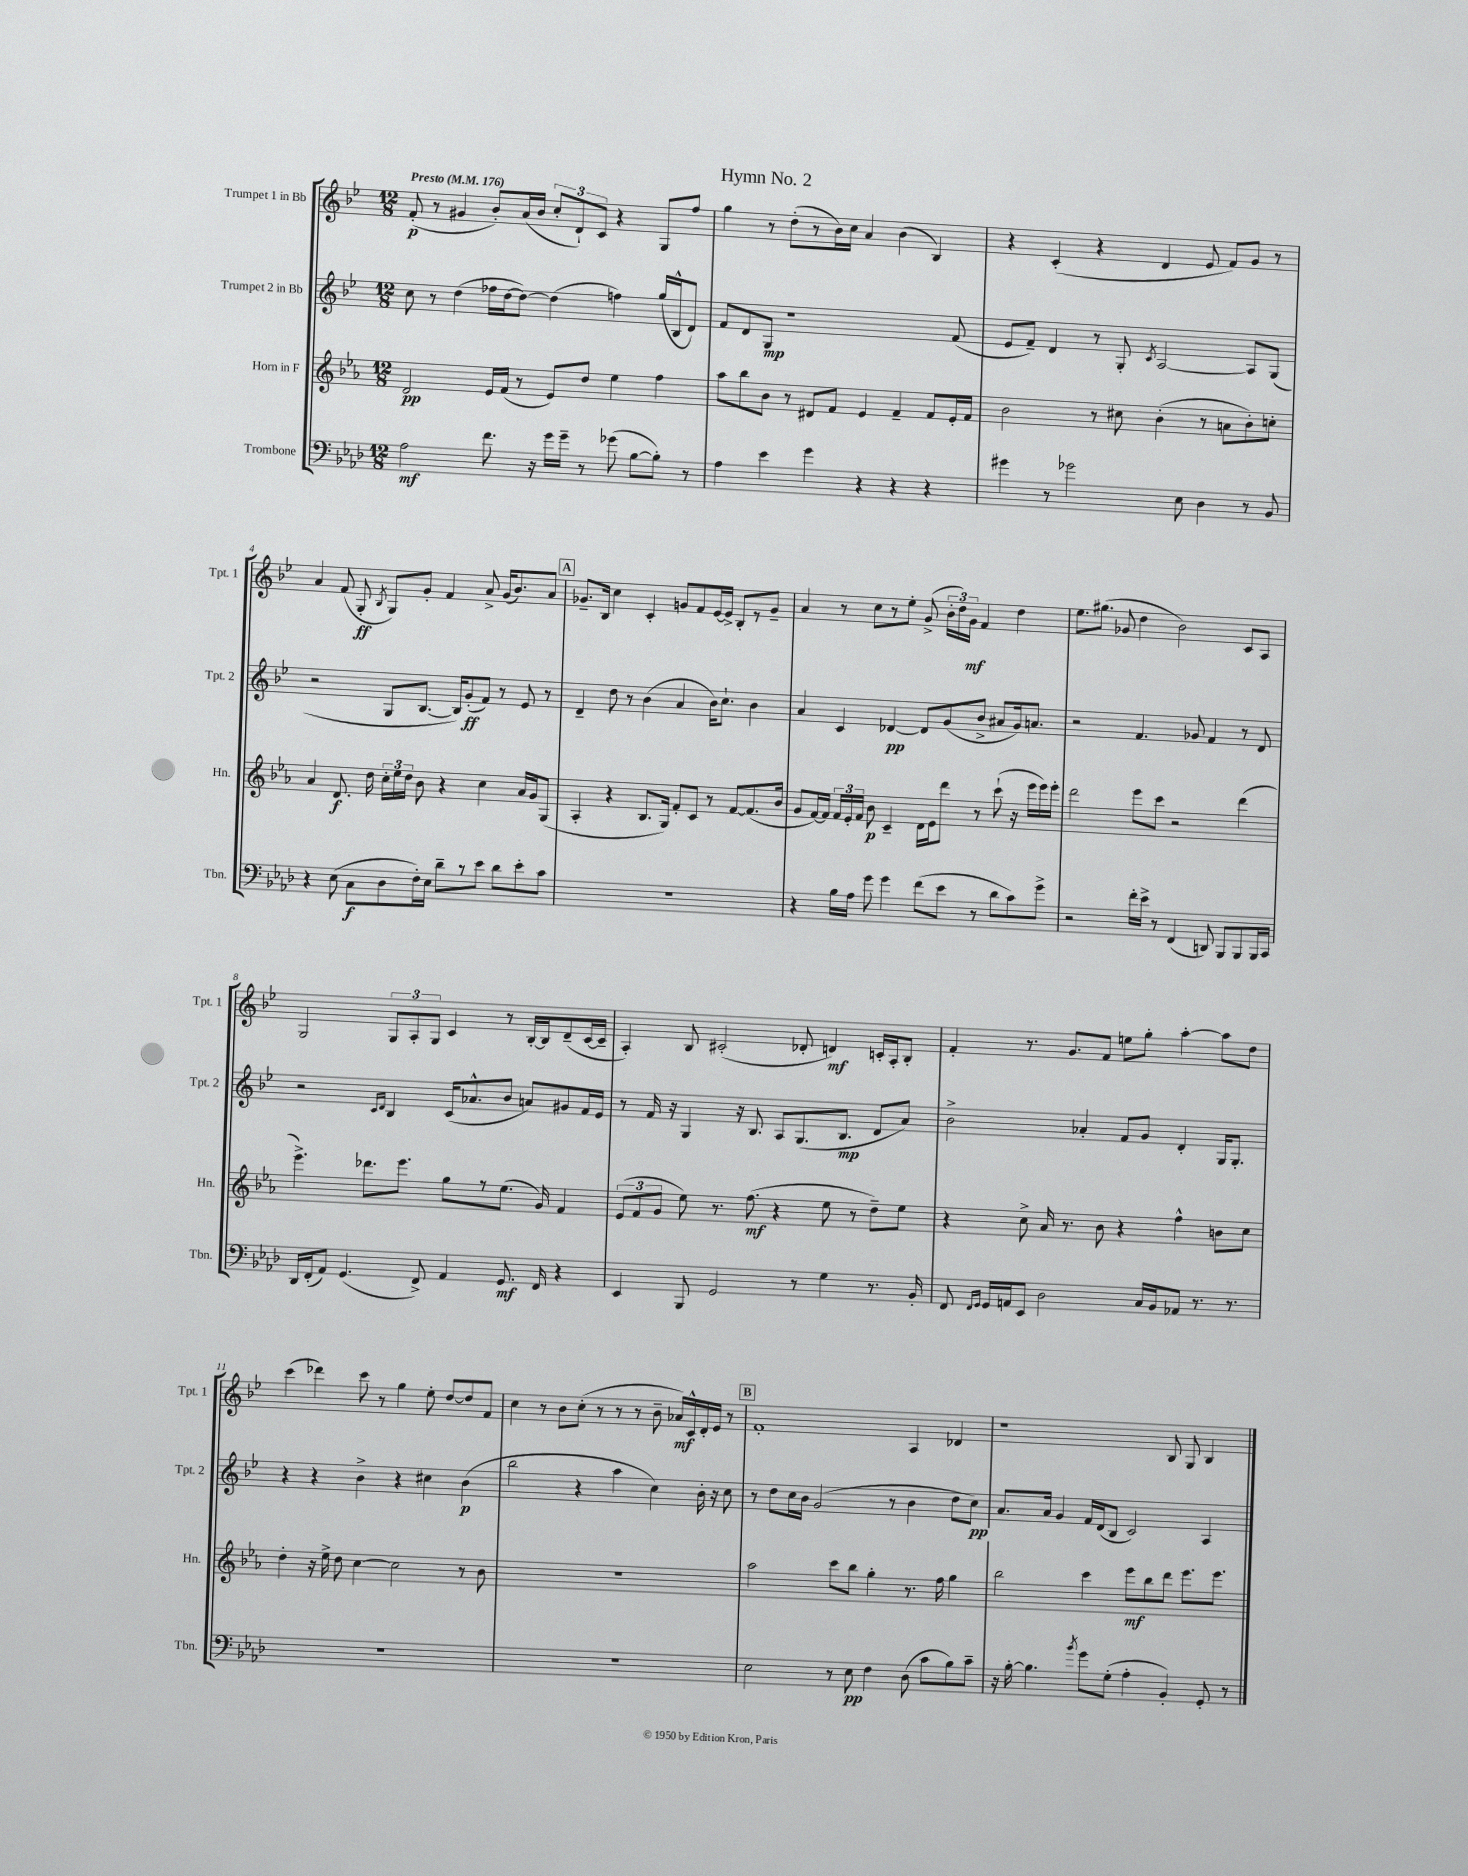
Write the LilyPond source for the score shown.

\header { title = "Hymn No. 2" }
<<
\new StaffGroup <<
\new Staff = "s0" \with { instrumentName = "Trumpet 1 in Bb" shortInstrumentName = "Tpt. 1" } {
    \clef treble \key bes \major \numericTimeSignature \time 12/8 \tempo "Presto" 4 = 176
    \autoBeamOff f'8-.\p( r8 gis'4 bes'8[-.) a'16( bes'16] \tuplet 3/2 { c''8[-. d'8-!) c'8] } r4 g8[ f''8] |
    g''4 r8 d''8[-.( r8 bes'16) c''16] a'4 bes'4( bes4) |
    r4 c'4-.( r4 d'4 ees'8 f'8[) g'8] r8 |
    a'4 f'8( g8-.\ff \acciaccatura { bes8 } g8[) g'8]-. f'4 a'8-> g'16[( bes'8.) a'8] |
    \mark \markup { \box "A" } ges'8.[-- bes16] c''4 c'4-. g'8[ f'8 ees'16~ ees'16]-> bes8[-. r8 g'8]-- |
    a'4 r8 c''8[ r8 ees''8]-. g'8->( \tuplet 3/2 { bes'16[-. d''16) g'16]\mf } f'4 d''4 |
    ees''8.[ gis''8.]( ges'8 d''4 bes'2) c'8[ a8] |
    g2 \tuplet 3/2 { g8[ a8-. g8] } c'4 r8 bes16[~-. bes16 d'8--( c'16~ c'16]-- |
    a4-.) bes8 cis'2-.( des'8-. d'4\mf) c'16[-. a16-. bes8]-. |
    f'4-. r8. g'8.[ f'8] e''8[ g''8]-. a''4~-. a''8[ d''8] |
    c'''4( des'''4) c'''8 r8 g''4 ees''8-. d''8[~ d''8 f'8] |
    c''4 r8 bes'8[ c''8]-.( r8 r8 r8 bes'8-- aes'16[\mf) c'16-^ d'16-. ees'16] r8 |
    \mark \markup { \box "B" } f'1-. a4 des'4 |
    r1 bes8 g8 bes4 \bar "|." |
}
\new Staff = "s1" \with { instrumentName = "Trumpet 2 in Bb" shortInstrumentName = "Tpt. 2" } {
    \clef treble \key bes \major \numericTimeSignature \time 12/8
    \autoBeamOff c''8 r8 d''4( fes''16[ d''16~ d''8]~) d''4( f''4) g''16[( bes16-^ d'8]) |
    f'8[ d'8 g8]\mp r1 f'8( |
    ees'8[ f'8]--) d'4 r8 g8-. \acciaccatura { c'8 } a2~ a8[ g8]( |
    r2 g8[ bes8.]~ bes16[) g'8-.\ff( f'8]) r8 ees'8 r8 |
    \mark \markup { \box "A" } d'4-- d''8 r8 bes'4( a'4 bes'16[) c''8.]-! bes'4 |
    a'4 c'4 des'4~\pp des'8[ g'8( bes'8]-> ais'8[ g'16) a'8.] |
    r2 f'4. ges'8 f'4 r8 d'8 |
    r2 \grace { c'16[ d'16] } bes4 c'16[( aes'8.-^ bes'8] a'8[) gis'8 f'16 ees'16] |
    r8 f'16 r16 g4 r16 bes8. a8[ g8.( bes8.]\mp d'8[ a'8]) |
    bes'2-> aes'4-. f'8[ g'8] d'4-. g16[ g8.]-. |
    r4 r4 bes'4-> r4 cis''4 bes'4\p( |
    bes''2 r4 a''4 c''4) bes'16-. r16 c''8 |
    \mark \markup { \box "B" } r8 d''8[ c''16 bes'16] g'2( r8 bes'4 d''8[ c''8]\pp) |
    a'8.[ a'16] g'4 f'16[ d'16( bes8] c'2) a4 \bar "|." |
}
\new Staff = "s2" \with { instrumentName = "Horn in F" shortInstrumentName = "Hn." } {
    \clef treble \key ees \major \numericTimeSignature \time 12/8
    \autoBeamOff d'2\pp ees'16[ f'16]( r8 ees'8[) d''8] ees''4 f''4 |
    aes''8[ bes''8 bes'8] r8 dis'8[ f'8] ees'4 f'4-- f'8[ ees'16-. f'16] |
    bes'2 r8 cis''8 bes'4-.( r8 a'8[ bes'8-.) c''8]-. |
    aes'4 d'8.\f d''16 \tuplet 3/2 { c''16[-. ees''16 d''16] } bes'8 r4 c''4 aes'16[ g'16 g8]( |
    \mark \markup { \box "A" } aes4-. r4 bes8.[ g16]) f'8[-. c'8] r8 f'8[~ f'8.( bes'16] |
    g'8[ f'16~) f'16] \tuplet 3/2 { f'16[ ees'16-. f'16] } bes'8\p c'4-- d'16[ ees'16 d'''8] r8 c'''8-!( r16 ees'''16[ ees'''16) ees'''16]-. |
    d'''2 ees'''8[ c'''8] r2 d'''4( |
    ees'''4.->) des'''8.[ ees'''8.] g''8[ r8 ees''8.]( g'16) f'4 |
    \tuplet 3/2 { ees'8[( f'8 g'8] } ees''8) r8. f''8.\mf( r4 ees''8 r8 d''8[--) ees''8] |
    r4 c''8-> aes'16 r8. bes'8 r4 f''4-^ b'8[ c''8] |
    d''4-. r16 ees''16-> d''8 c''4~ c''2 r8 bes'8 |
    R1. |
    \mark \markup { \box "B" } aes''2 c'''8[ bes''8] g''4-. r8. f''16 g''4 |
    bes''2 c'''4 ees'''8[\mf bes''8 d'''8] ees'''8.[ ees'''8.] \bar "|." |
}
\new Staff = "s3" \with { instrumentName = "Trombone" shortInstrumentName = "Tbn." } {
    \clef bass \key aes \major \numericTimeSignature \time 12/8
    \autoBeamOff aes2\mf f'8. r16 g'16[ g'16]-- r8 ges'8( bes8[~ bes8]-.) r8 |
    aes4 ees'4 g'4 r4 r4 r4 |
    gis'4 r8 ges'2 ees8 des4 r8 bes,8 |
    r4 ees8( c8[\f des8 f16-.) ees16] des'8[-- r8 ees'8] des'8[ ees'8-. c'8] |
    \mark \markup { \box "A" } R1. |
    r4 bes16[ aes16] g'8 g'4 f'8[( ees'8] r8 des'8[ c'8) g'8]-> |
    r2 f'16[-. ees'16]-> r8 f,4( d,8) bes,,8[ bes,,8 bes,,16 c,16] |
    des,16[ f,16-.( aes,8]) g,4.( f,8->) aes,4 g,8.\mf f,16 r4 |
    ees,4 bes,,8 g,2 r8 g4 r8. bes,16-. |
    f,8 \grace { f,16[ g,16] } g,16[ a,16 ees,8] des2 c16[ bes,16 aes,8] r8. r8. |
    R1. |
    R1. |
    \mark \markup { \box "B" } ees2 r8 ees8\pp f4 des8( c'8[ bes8) c'8]-- |
    r16 bes16~-. bes4. \acciaccatura { bes'8 } g'8[ g8]-.( aes4-. bes,4-.) g,8-. r8 \bar "|." |
}
>>
>>
